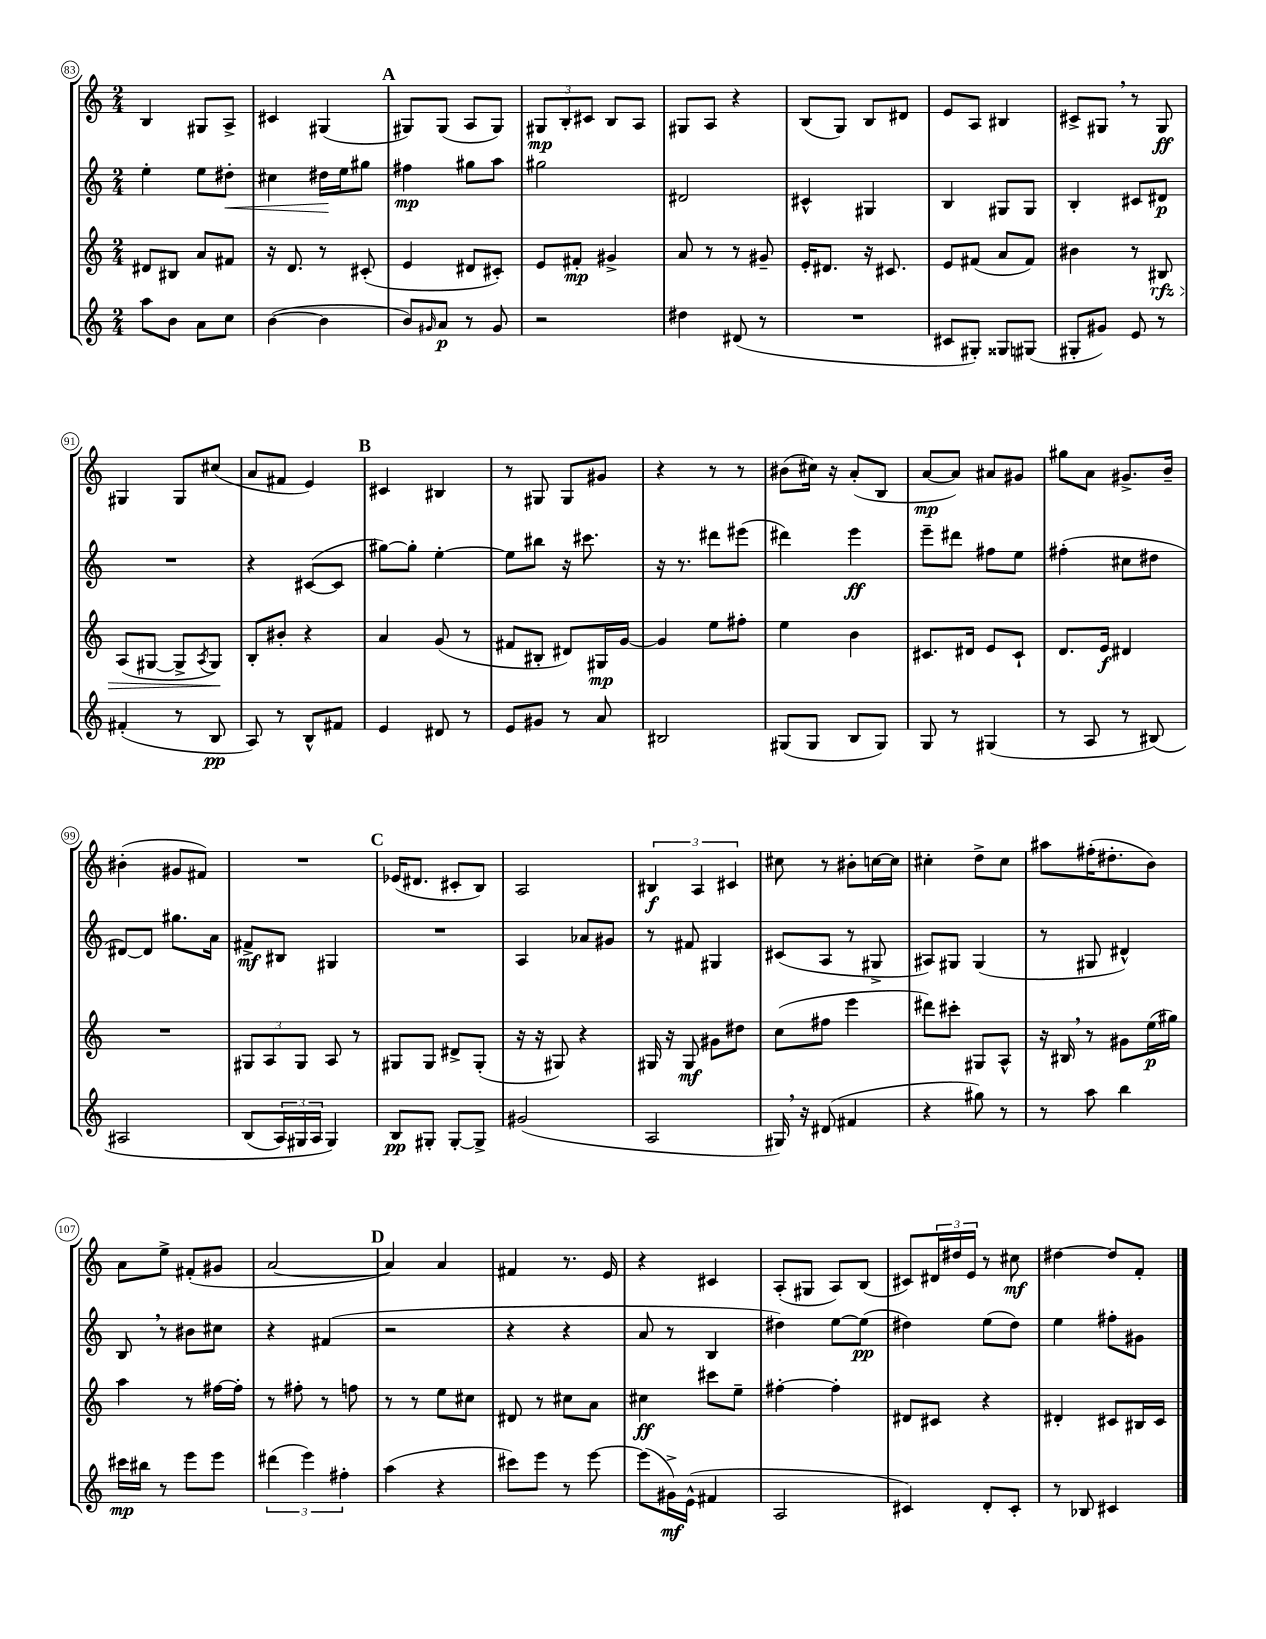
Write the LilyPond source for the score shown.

<<
\new StaffGroup <<
\new Staff = "s0" {
    \clef treble \key c \major \numericTimeSignature \time 2/4
    b4 gis8 a8-> |
    cis'4 gis4( |
    \mark \markup { \bold "A" } gis8) gis8( a8 gis8) |
    \tuplet 3/2 { gis8\mp b8-. cis'8 } b8 a8 |
    gis8 a8 r4 |
    b8( g8) b8 dis'8 |
    e'8 a8 bis4 |
    cis'8-> gis8 \breathe r8 gis8\ff |
    gis4 gis8 cis''8( |
    a'8 fis'8 e'4) |
    \mark \markup { \bold "B" } cis'4 bis4 |
    r8 gis8 gis8 gis'8 |
    r4 r8 r8 |
    bis'8( cis''16) r16 a'8-.( b8 |
    a'8~\mp a'8) ais'8 gis'8 |
    gis''8 a'8 gis'8.-> b'16-- |
    bis'4-.( gis'8 fis'8) |
    R2 |
    \mark \markup { \bold "C" } ees'16( dis'8. cis'8-. b8) |
    a2 |
    \tuplet 3/2 { bis4\f a4 cis'4 } |
    cis''8 r8 bis'8-. c''16~ c''16 |
    cis''4-. d''8-> cis''8 |
    ais''8 fis''16-.( dis''8.-. b'8) |
    a'8 e''8-> fis'8-.( gis'8 |
    a'2~ |
    \mark \markup { \bold "D" } a'4) a'4 |
    fis'4 r8. e'16 |
    r4 cis'4 |
    a8-.( gis8 a8) b8( |
    cis'8) \tuplet 3/2 { dis'16 dis''16 e'16 } r8 cis''8\mf |
    dis''4~ dis''8 f'8-. \bar "|." |
}
\new Staff = "s1" {
    \clef treble \key c \major \numericTimeSignature \time 2/4
    e''4-. e''8 dis''8-.\< |
    cis''4 dis''16\! e''16 gis''8 |
    \mark \markup { \bold "A" } fis''4\mp gis''8 a''8 |
    gis''2 |
    dis'2 |
    cis'4-^ gis4 |
    b4 gis8 gis8 |
    b4-. cis'8 dis'8\p |
    R2 |
    r4 cis'8~( cis'8 |
    \mark \markup { \bold "B" } gis''8~) gis''8-. e''4~-. |
    e''8 bis''8 r16 cis'''8. |
    r16 r8. dis'''8 eis'''8( |
    dis'''4) e'''4\ff |
    e'''8-- dis'''8 fis''8 e''8 |
    fis''4-.( cis''8 dis''8 |
    dis'8~) dis'8 gis''8. a'16 |
    fis'8->\mf bis8 gis4 |
    \mark \markup { \bold "C" } R2 |
    a4 aes'8 gis'8 |
    r8 fis'8 gis4 |
    cis'8( a8 r8 gis8-> |
    ais8) gis8 gis4( |
    r8 gis8 dis'4-^) |
    b8 \breathe r8 bis'8 cis''8 |
    r4 fis'4( |
    \mark \markup { \bold "D" } r2 |
    r4 r4 |
    a'8 r8 b4 |
    dis''4) e''8~ e''8\pp( |
    dis''4) e''8( dis''8) |
    e''4 fis''8-. gis'8 \bar "|." |
}
\new Staff = "s2" {
    \clef treble \key c \major \numericTimeSignature \time 2/4
    dis'8 bis8 a'8 fis'8 |
    r16 d'8. r8 cis'8-.( |
    \mark \markup { \bold "A" } e'4 dis'8 cis'8-.) |
    e'8 fis'8-.\mp gis'4-> |
    a'8 r8 r8 gis'8-- |
    e'16-. dis'8. r16 cis'8. |
    e'8 fis'8( a'8 fis'8) |
    bis'4 r8 bis8\rfz\> |
    a8( gis8~ gis8-> \acciaccatura { a8 } gis8\!) |
    b8-. bis'8-. r4 |
    \mark \markup { \bold "B" } a'4 g'8( r8 |
    fis'8 bis8-. dis'8) gis16\mp g'16~ |
    g'4 e''8 fis''8-. |
    e''4 b'4 |
    cis'8. dis'16 e'8 cis'8-! |
    d'8. e'16\f dis'4 |
    R2 |
    \tuplet 3/2 { gis8 a8 gis8 } a8 r8 |
    \mark \markup { \bold "C" } gis8 gis8 dis'8-> gis8-.( |
    r16 r16 gis8) r4 |
    gis16 r16 gis8\mf gis'8 dis''8 |
    c''8( fis''8 e'''4 |
    dis'''8) cis'''8-. gis8 a8-^ |
    r16 bis16 \breathe r8 gis'8 e''16\p( gis''16) |
    a''4 r8 fis''16~ fis''16-. |
    r8 fis''8-. r8 f''8 |
    \mark \markup { \bold "D" } r8 r8 e''8 cis''8 |
    dis'8 r8 cis''8 a'8 |
    cis''4\ff cis'''8 e''8-- |
    fis''4~-. fis''4-. |
    dis'8 cis'8 r4 |
    dis'4-. cis'8 bis16 cis'16 \bar "|." |
}
\new Staff = "s3" {
    \clef treble \key c \major \numericTimeSignature \time 2/4
    a''8 b'8 a'8 c''8 |
    b'4~( b'4 |
    \mark \markup { \bold "A" } b'8) \grace { gis'16 } a'8\p r8 gis'8 |
    r2 |
    dis''4 dis'8( r8 |
    R2 |
    cis'8 gis8-.) gisis8 gis8( |
    gis8-. gis'8) e'8 r8 |
    fis'4-.( r8 b8\pp |
    a8) r8 b8-^ fis'8 |
    \mark \markup { \bold "B" } e'4 dis'8 r8 |
    e'8 gis'8 r8 a'8 |
    bis2 |
    gis8( gis8 b8 gis8) |
    g8 r8 gis4( |
    r8 a8 r8 bis8)\( |
    ais2 |
    b8( \tuplet 3/2 { a16) gis16 a16 } gis4\) |
    \mark \markup { \bold "C" } b8\pp gis8-. gis8~-. gis8-> |
    gis'2( |
    a2 |
    gis16) \breathe r16 dis'8( fis'4 |
    r4 gis''8) r8 |
    r8 a''8 b''4 |
    cis'''16\mp bis''16 r8 e'''8 e'''8 |
    \tuplet 3/2 { dis'''4( e'''4) fis''4-. } |
    \mark \markup { \bold "D" } a''4( r4 |
    cis'''8) e'''8 r8 e'''8~ |
    e'''8( gis'16->\mf) e'16-^( fis'4 |
    a2 |
    cis'4) d'8-. cis'8-. |
    r8 bes8 cis'4 \bar "|." |
}
>>
>>
\layout { \context { \Score currentBarNumber = #83 \override BarNumber.stencil = #(make-stencil-circler 0.1 0.3 ly:text-interface::print) } }
